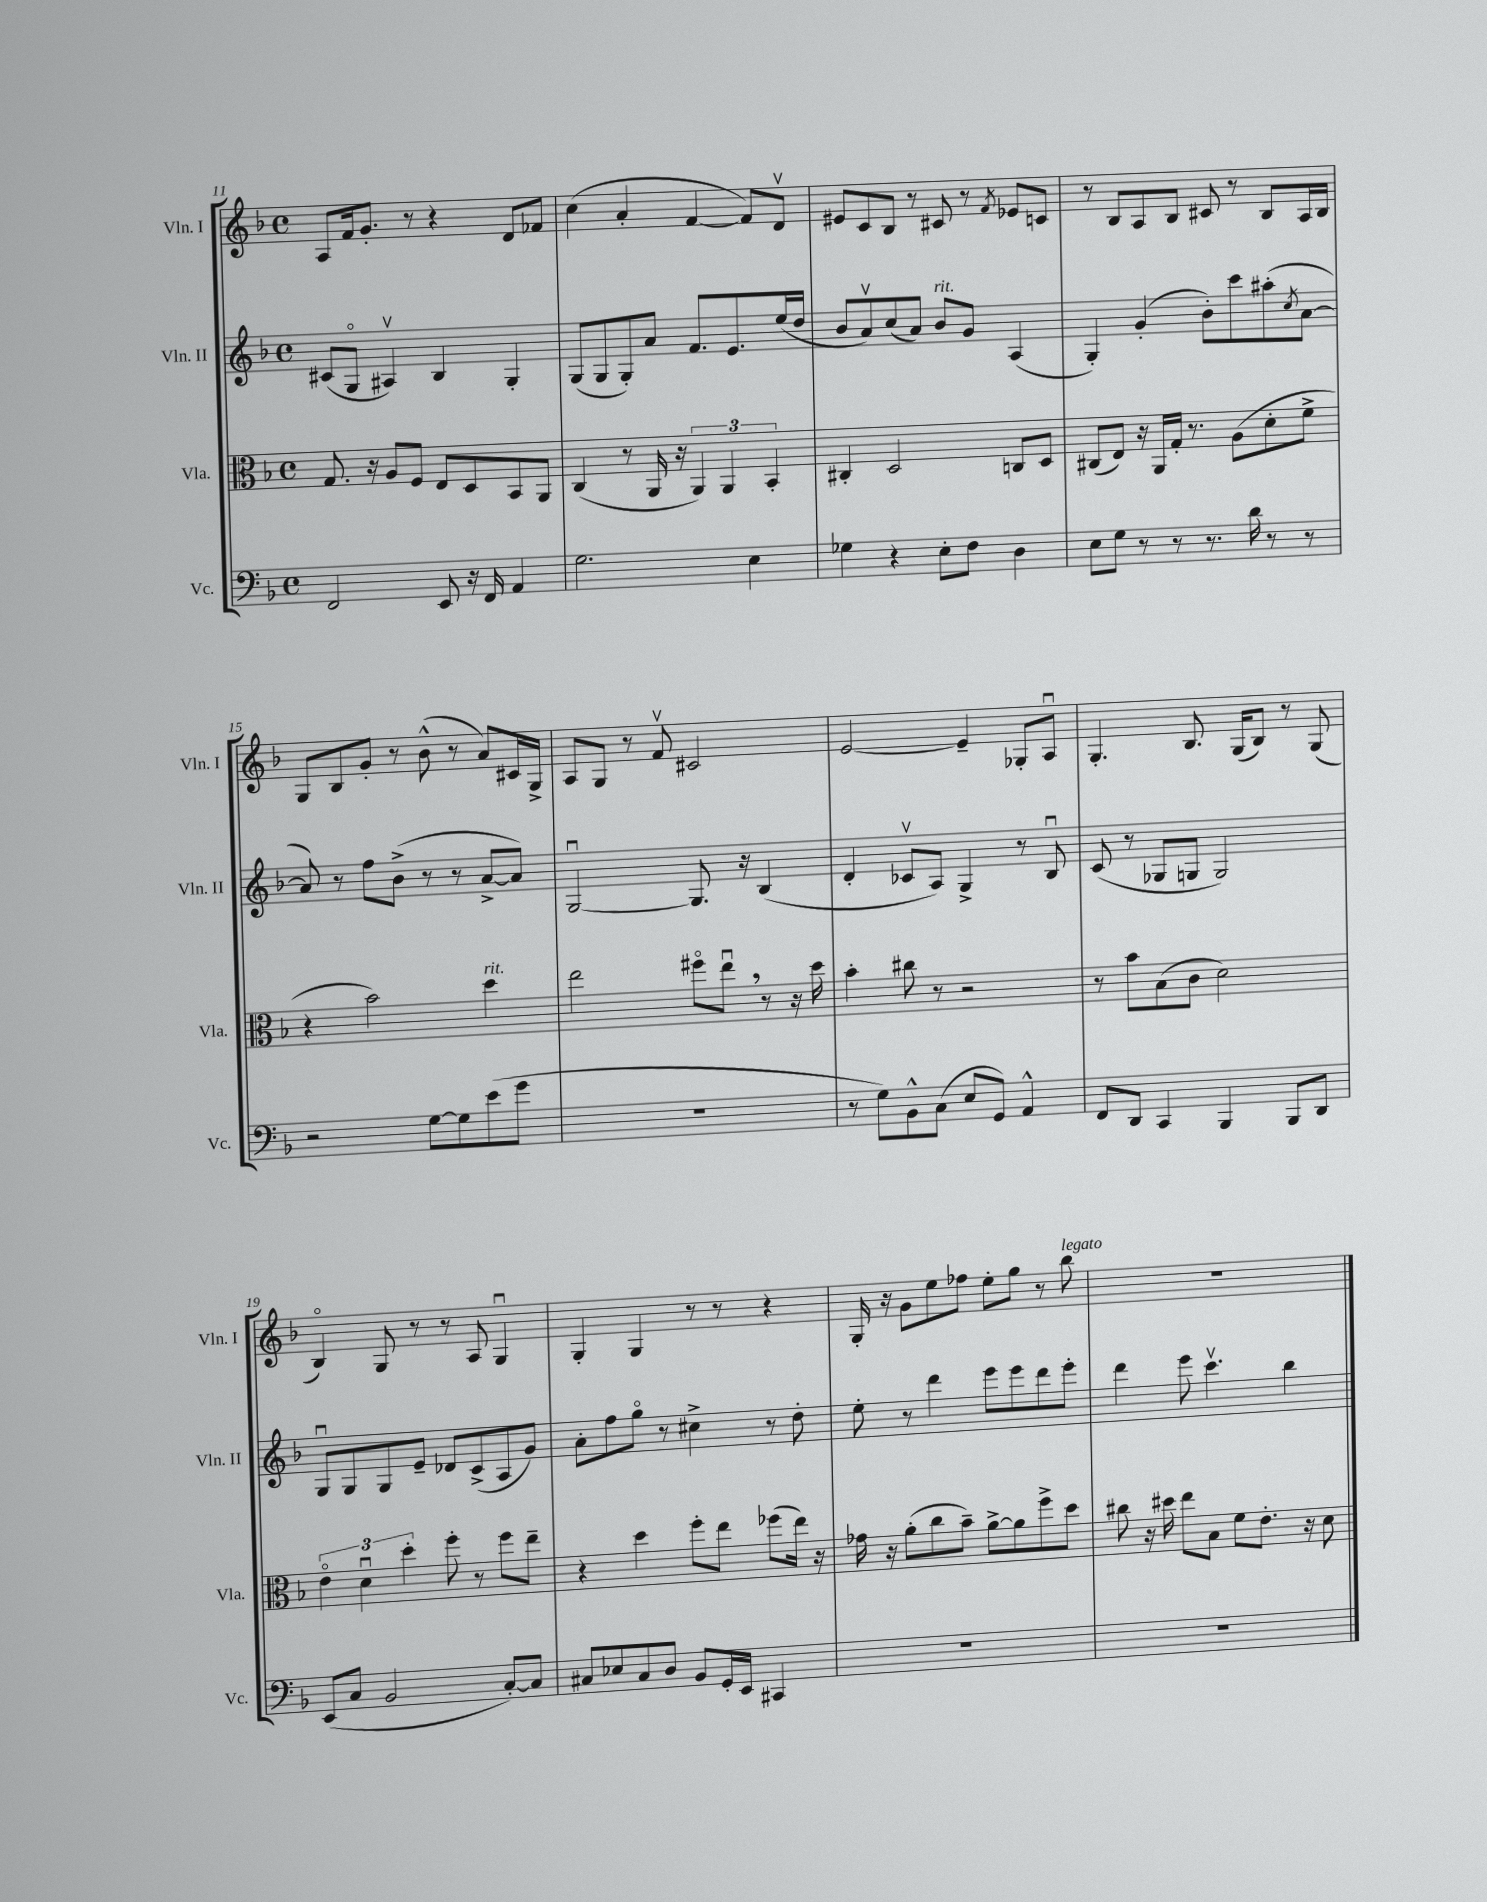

**kern	**kern	**kern	**kern
*part4	*part3	*part2	*part1
*staff4	*staff3	*staff2	*staff1
*I"Vc.	*I"Vla.	*I"Vln. II	*I"Vln. I
*I'Vc.	*I'Vla.	*I'Vln. II	*I'Vln. I
*clefF4	*clefC3	*clefG2	*clefG2
*k[b-]	*k[b-]	*k[b-]	*k[b-]
*M4/4	*M4/4	*M4/4	*M4/4
*met(c)	*met(c)	*met(c)	*met(c)
=11	=11	=11	=11
2FF/	8.G/	(8c#X/L	8A/L
.	.	8G/J	16f/k
.	16r	.	8.g'/J
.	8A/L	4A#Xv/)	.
.	8F/J	.	8r
8EE/	8E/L	4B-/	4r
16r	8D/	.	.
16FF/	.	.	.
4AA/	8BB-/	4G'/	8d/L
.	8AA/J	.	8f-X/J
=12	=12	=12	=12
2.G\	(4C/	(8G/L	(4cc\
.	.	8G/	.
.	8r	8G'/)	4a'/
.	16AA/	8a/J	.
.	16r	.	.
.	6AA/)	8.f/L	[4f/
.	6AA/	.	.
.	.	8.e/	.
4E\	.	.	8f/L])
.	6BB-'/	.	.
.	.	(16ee/L	8dv/J
.	.	16dd/JJ	.
=13	=13	=13	=13
4G-X\	4C#X'/	8b-/L	8e#X/L
.	.	8av/)	8c/
4r	2D/	(8cc/	8B-/J
.	.	8a/J)	8r
!	!	!LO:TX:a:i:t=rit.	!
8E'\L	.	8b-/L	8c#X/
8F\J	.	8g/J	8r
.	.	.	8qf/
4D\	8Cn/L	(4A/	8e-X/L
.	8D/J	.	8cn/J
=14	=14	=14	=14
8E\L	(8C#X/L	4G'/)	8r
8G\J	8E/J)	.	8B-/L
8r	16r	(4g'/	8A/
.	16AA/LL	.	.
8r	16G'/JJ	.	8B-/J
.	8.r	.	.
8.r	.	8b-'\L)	8c#X/
.	(8A\L	8ccc\	8r
16d\	.	.	.
8r	8d'\	(8aa#X'\	8B-/L
.	.	8qcc/	.
8r	8f^\J	[8a\J	16A/L
.	.	.	16B-/JJ
!!LO:LB:g=z
=15	=15	=15	=15
2r	4r	8a/])	8G/L
.	.	8r	8B-/
.	2b-\)	8ff\L	8g'/J
.	.	(8b-^\J	8r
[8G\L	.	8r	(8b-^^\
8G\]	.	8r	8r
!	!LO:TX:a:i:t=rit.	!	!
(8e\	4dd\	[8a^/L	8a/L)
8g\J	.	8a/J])	16c#X/L
.	.	.	16G^/JJ
=16	=16	=16	=16
1r	2ee\	[2Gu/	8A/L
.	.	.	8G/J
.	.	.	8r
.	.	.	8fv/
.	8ff#X\L	8.G/]	2c#X/
.	8eeu,\J	.	.
.	.	16r	.
.	8r	(4B-/	.
.	16r	.	.
.	16dd\	.	.
=17	=17	=17	=17
8r	4b-'\	4d'/	[2e/
8G\L)	.	.	.
8BB-^^\	8cc#X\	8c-Xv/L	.
(8C\J	8r	8A/J)	.
8E/L	2r	4G^/	4e~/]
8GG/J)	.	.	.
4AA^^/	.	8r	8G-X'/L
.	.	8B-u/	8Au/J
=18	=18	=18	=18
8FF/L	8r	(8c/	4.G'/
8DD/J	8b-\L	8r	.
4CC/	(8B-\	8G-X/L	.
.	8c\J	8Gn/J	8.B-/
4BBB-/	2d\)	2G/)	.
.	.	.	(16G/KL
.	.	.	8B-/J)
8BBB-/L	.	.	8r
8DD/J	.	.	(8G/
!!LO:LB:g=z
=19	=19	=19	=19
(8EE/L	6e\	8Gu/L	4B-/)
8C/J	.	8G/	.
.	6du\	.	.
2BB-/	.	8G/	8G/
.	6dd'\	.	.
.	.	8e~/J	8r
.	8ff'\	8d-X/L	8r
.	8r	(8c^/	8A/
[8C'/L)	8ff\L	8A/	4Gu/
8C/J]	8ee~\J	8g/J)	.
=20	=20	=20	=20
8C#X/L	4r	8a'\L	4G'/
8E-X/	.	8ff\	.
8C#/	4dd\	8gg\J	4G/
8D/J	.	8r	.
8BB-/L	8ff'\L	4cc#X^\	8r
16GG'/L	8ee\J	.	8r
16EE/JJ	.	.	.
4CC#X/	(8ff-X\L	8r	4r
.	16ee\Jk)	8dd'\	.
.	16r	.	.
=21	=21	=21	=21
1r	16g-X\	8ee'\	16G'/
.	16r	.	16r
.	(8a'\L	8r	8g\L
.	8cc\	4ddd\	8ee\
.	8b-~\J)	.	8ff-X\J
.	[8a^\L	8eee\L	8ee'\L
.	8a\]	8eee\	8gg\J
.	8ff^\	8ddd\	8r
!	!	!	!LO:TX:a:i:t=legato
.	8dd\J	8eee'\J	8bb-\
=22	=22	=22	=22
1r	8cc#X\	4ddd\	1r
.	16r	.	.
.	16dd#X\	.	.
.	8ee\L	8eee\	.
.	8B-\J	4.cccv\	.
.	8f\L	.	.
.	8.e'\J	.	.
.	.	4bb-\	.
.	16r	.	.
.	8d\	.	.
==	==	==	==
*-	*-	*-	*-
